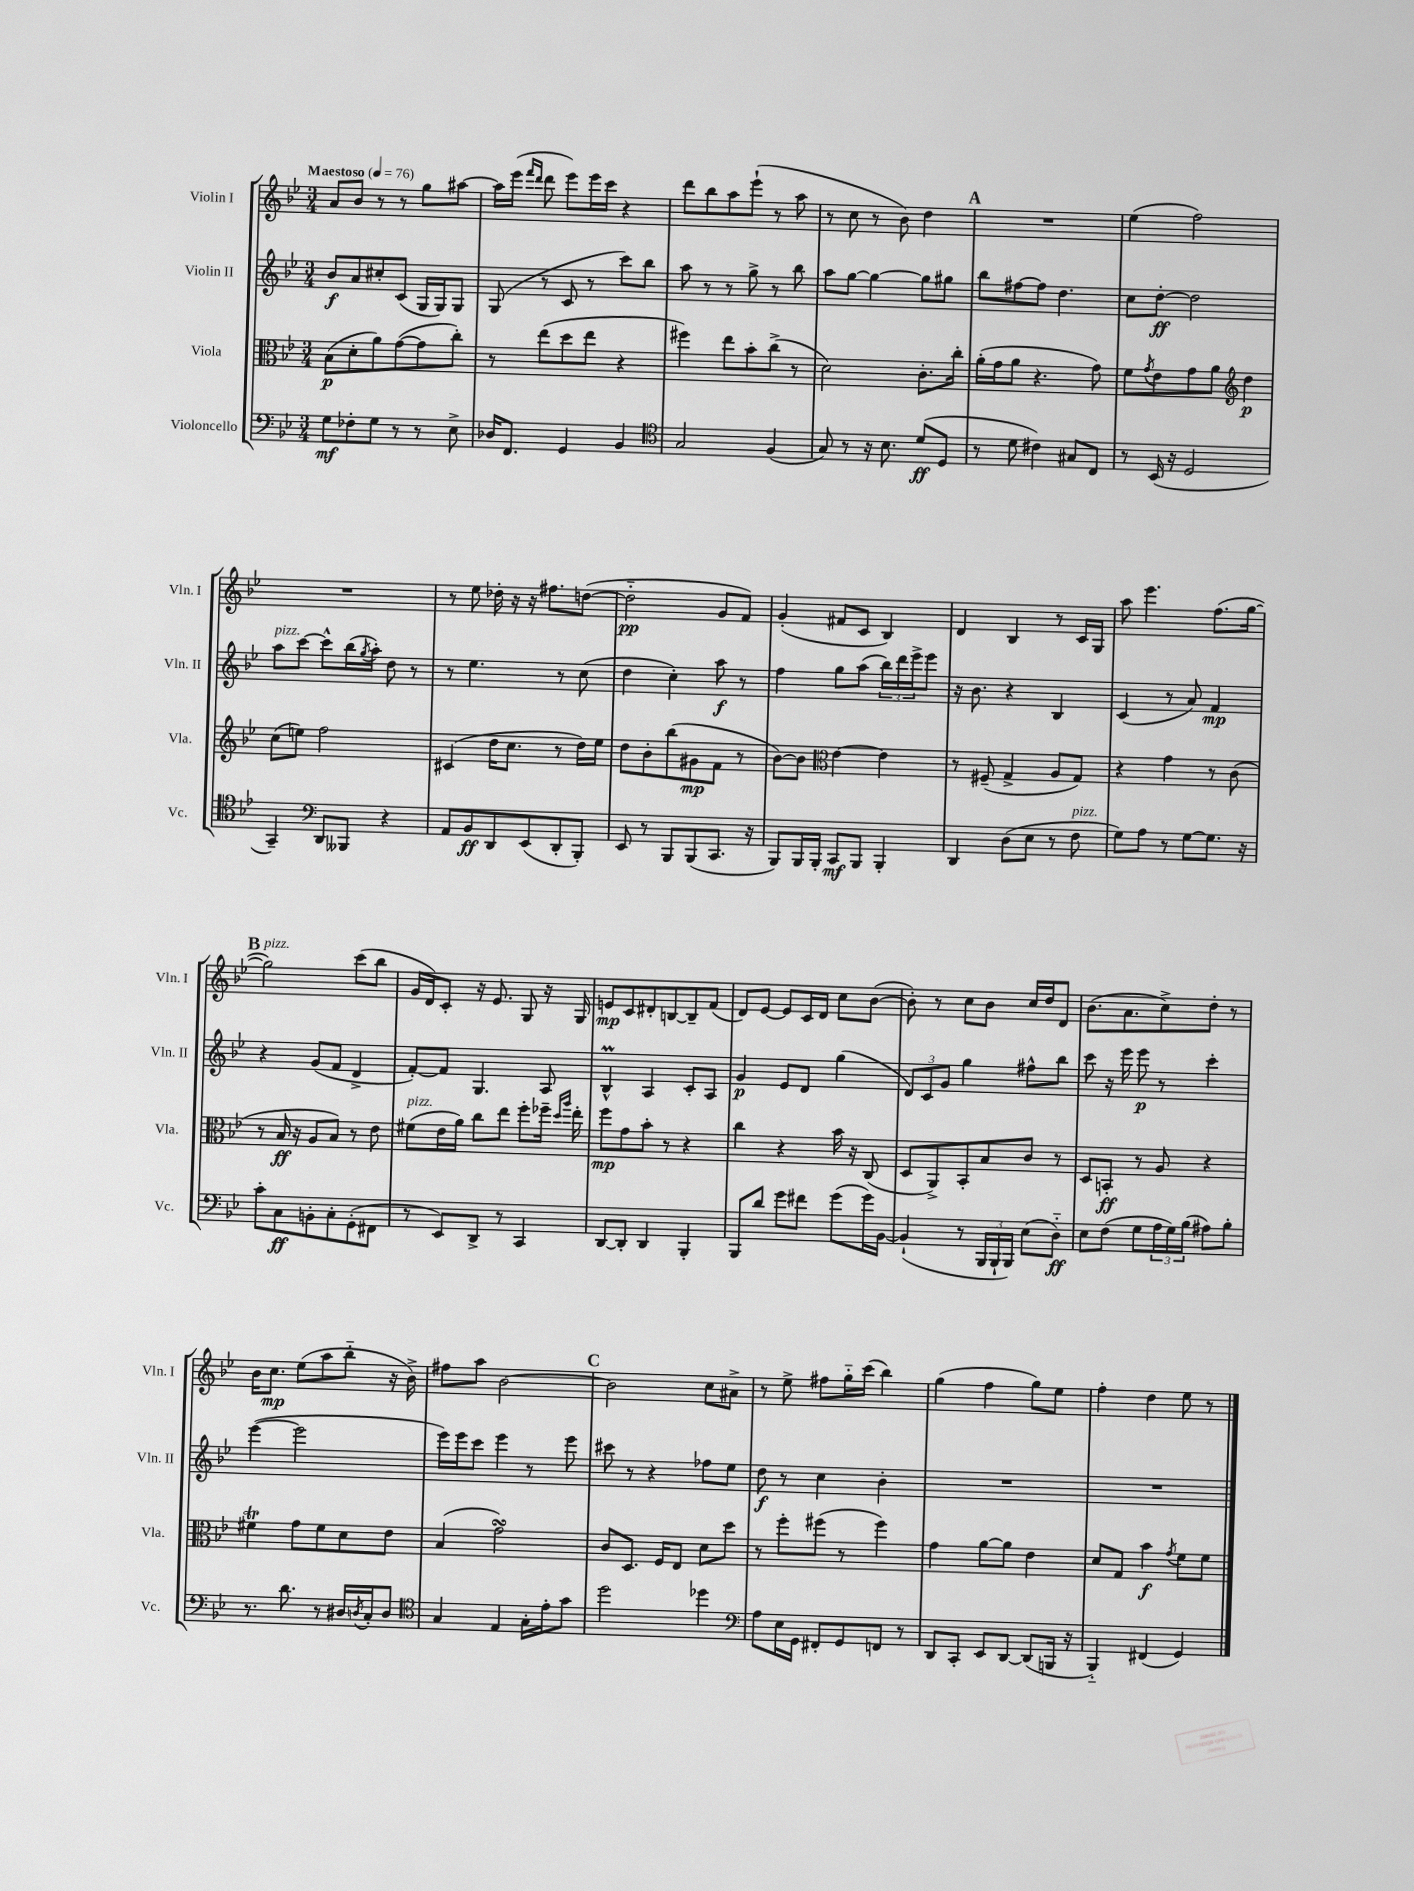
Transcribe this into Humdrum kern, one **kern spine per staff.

**kern	**kern	**kern	**kern
*staff4	*staff3	*staff2	*staff1
*clefF4	*clefC3	*clefG2	*clefG2
*k[b-e-]	*k[b-e-]	*k[b-e-]	*k[b-e-]
*M3/4	*M3/4	*M3/4	*M3/4
*MM76	*MM76	*MM76	*MM76
8G	(8B-	8b-	8a
8F-'	8d'	8a	8b-
8G	8a)	8cc#'	8r
8r	([8g	(8c	8r
8r	8g]	16G	8gg
.	.	16G)	.
8E-^	8cc')	8G	[8aa#
=	=	=	=
16D-	8r	(8G	16aa#]
8.FF	.	.	(16eee-
.	.	.	16qqfff
.	.	.	16qqddd
.	(8ee-	8r	8ddd
4GG	8dd	8c	8eee-)
.	8ee-	8r	16eee-
.	.	.	16ccc
4BB-	4r	8ccc)	4r
.	.	8bb-	.
=	=	=	=
*clefC4	*	*	*
2G	4ff#)	8aa	8ddd
.	.	8r	8bb-
.	8ee-	8r	8aa
.	8b-'	8gg^	(8eee-`
(4F	(8cc^	8r	8r
.	8r	8bb-	8aa
=	=	=	=
8G)	2d)	8aa	8r
8r	.	[8gg	8cc
16r	.	4gg_	8r
8.B-	.	.	.
.	.	.	8b-)
(8d	8.c'	8gg]	4dd
8D	.	8gg#	.
.	16cc'	.	.
=	=	=	=
8r	(16a'	8bb-	2.r
.	16g	.	.
8d	8a	[8ff#	.
4c#)	4.r	8ff#]	.
.	.	4.dd	.
8G#	.	.	.
8C	8g)	.	.
=	=	=	=
8r	8f	8cc	(4ee-
.	8qg	.	.
(16BB-	8e-	[8dd'	.
16r	.	.	.
2D	8g	2dd]	2ff)
.	8a	.	.
*	*clefG2	*	*
.	4dd	.	.
=	=	=	=
4GG~)	(8cc	8aa	2.r
.	8ee)	[8ccc	.
*clefF4	*	*	*
8DD	2ff	8ccc^^]	.
8BBB--	.	(16bb-	.
.	.	8qgg	.
.	.	16aa')	.
4r	.	8dd	.
.	.	8r	.
=	=	=	=
8AA	(4c#	8r	8r
8BB-	.	4.ee-	8ee-
8DD	16dd	.	16dd-'
.	8.cc	.	16r
(8EE-	.	.	16r
.	.	.	8.ff#
8DD'	8r	8r	.
8BBB-')	16dd)	(8cc	([8dd
.	16ee-	.	.
=	=	=	=
8EE-	8dd	4dd	2dd'~]
8r	8b-'	.	.
8BBB-	(8bb-	4cc')	.
(8BBB-	8g#	.	.
8.CC	8f	8aa	8g
.	8r	8r	8f)
16r	.	.	.
=	=	=	=
8BBB-)	[8b-)	4ff	(4g'
16BBB-	8b-]	.	.
16BBB-'	.	.	.
*	*clefC3	*	*
8CC	[4e-	8gg	8f#
8BBB-	.	(8aa	8c
4BBB-'	4e-]	24bb-)	4B-)
.	.	24ddd	.
.	.	24eee-^	.
.	.	8eee-	.
=	=	=	=
4DD	8r	16r	4d
.	.	8.b-	.
.	(8F#~	.	.
(8D	4G^	4r	4B-
8E-	.	.	.
8r	8A	4B-	8r
8F	8G)	.	16c
.	.	.	16G
=	=	=	=
8G)	4r	(4c	8aa
8A	.	.	4.eee-
8r	4g	8r	.
[8G	.	8a)	.
8.G]	8r	4f	(8.ff
.	(8c	.	.
16r	.	.	[16gg
=	=	=	=
8c'	8r	4r	2gg])
8C	16B-	.	.
.	16r	.	.
8BB'	8A	(8g	.
8C'	8B-)	8f	.
(8GG'	8r	4d^	(8ccc
8FF#	8e-	.	8bb-
=	=	=	=
8r	(8f#	[8f')	16g
.	.	.	16d)
8EE-)	16e-	8f]	8c'
.	16a)	.	.
8DD^	8cc	4.G	16r
.	.	.	8.e-
8r	8ee-	.	.
4CC	8ff'	.	8G
.	16ff-~	8A	16r
.	16qqdd	.	.
.	16qqaa	.	.
.	16ee-'	.	16G
=	=	=	=
[8DD	8ff	4B-^^	8e
8DD']	8g	.	8c
4DD	8b-'	4A	8d#'
.	8r	.	[8B
4BBB-'	4r	8c'	8B~]
.	.	8A	(8f
=	=	=	=
8BBB-	4cc	4g	8d)
8d	.	.	[8e-
8g	4r	8e-	8e-]
8f#	.	8d	16c
.	.	.	16d
(8g	16b-	(4gg	8cc
.	16r	.	.
16g)	(8C	.	([8b-
[16BB-	.	.	.
=	=	=	=
(4BB-`]	8D	12d)	8b-'])
.	.	12c	.
.	8AA^)	.	8r
.	.	12g	.
8r	8BB-'	4gg	8cc
24BBB-	8B-	.	8b-
24BBB-`	.	.	.
24BBB-)	.	.	.
(8E-	8c	8ff#^^	16cc
.	.	.	16dd
8D'~)	8r	8bb-	8d
=	=	=	=
8E-	8D	8ccc	(8.b-
(8F	8BB'	16r	.
.	.	16eee-	8.a
8G	8r	8eee-	.
24A	8A	8r	8cc^)
24G)	.	.	.
(24B-	.	.	.
8A#)	4r	4ccc'	8dd'
8B-'	.	.	8r
=	=	=	=
8.r	4f#	([4eee-	16b-
.	.	.	8.cc
8.d	.	.	.
.	8g	2eee-]	(8ee-
8r	8f#	.	8aa
16D#	8d	.	8bb-'~
8qD	.	.	.
16C'	.	.	.
8D	8e-	.	16r
.	.	.	16b-^)
=	=	=	=
*clefC4	*	*	*
4G	(4B-	16eee-)	8ff#
.	.	16eee-	.
.	.	8ccc	8aa
4E-	2g)	4eee-	[2b-
16G'	.	8r	.
16e-'	.	.	.
8g	.	8eee-	.
=	=	=	=
2dd	8c	8ccc#	2b-]
.	8.D	8r	.
.	.	4r	.
.	16F	.	.
.	8E-	.	.
4dd-	8d	8ff-	8cc
.	8dd	8ee-	8a#^
=	=	=	=
*clefF4	*	*	*
8A	8r	8dd	8r
16E-	8ff'	8r	8ee-^
16GG	.	.	.
8FF#'	(8ff#	4cc	8ff#
8GG	8r	.	16gg'~
.	.	.	(16ccc
8FF	4ff#)	4b-'	4bb-)
8r	.	.	.
=	=	=	=
8DD	4g	2.r	(4gg
8CC'	.	.	.
8EE-	[8a	.	4ff
[8DD	8a]	.	.
(8DD]	4e-	.	8gg)
16BBB	.	.	8ee-
16r	.	.	.
=	=	=	=
4BBB-'~)	8d	2.r	4ff'
.	8G	.	.
(4FF#	4b-	.	4dd
.	8qg	.	.
4GG)	8f	.	8ee-
.	8f	.	8r
==	==	==	==
*-	*-	*-	*-
